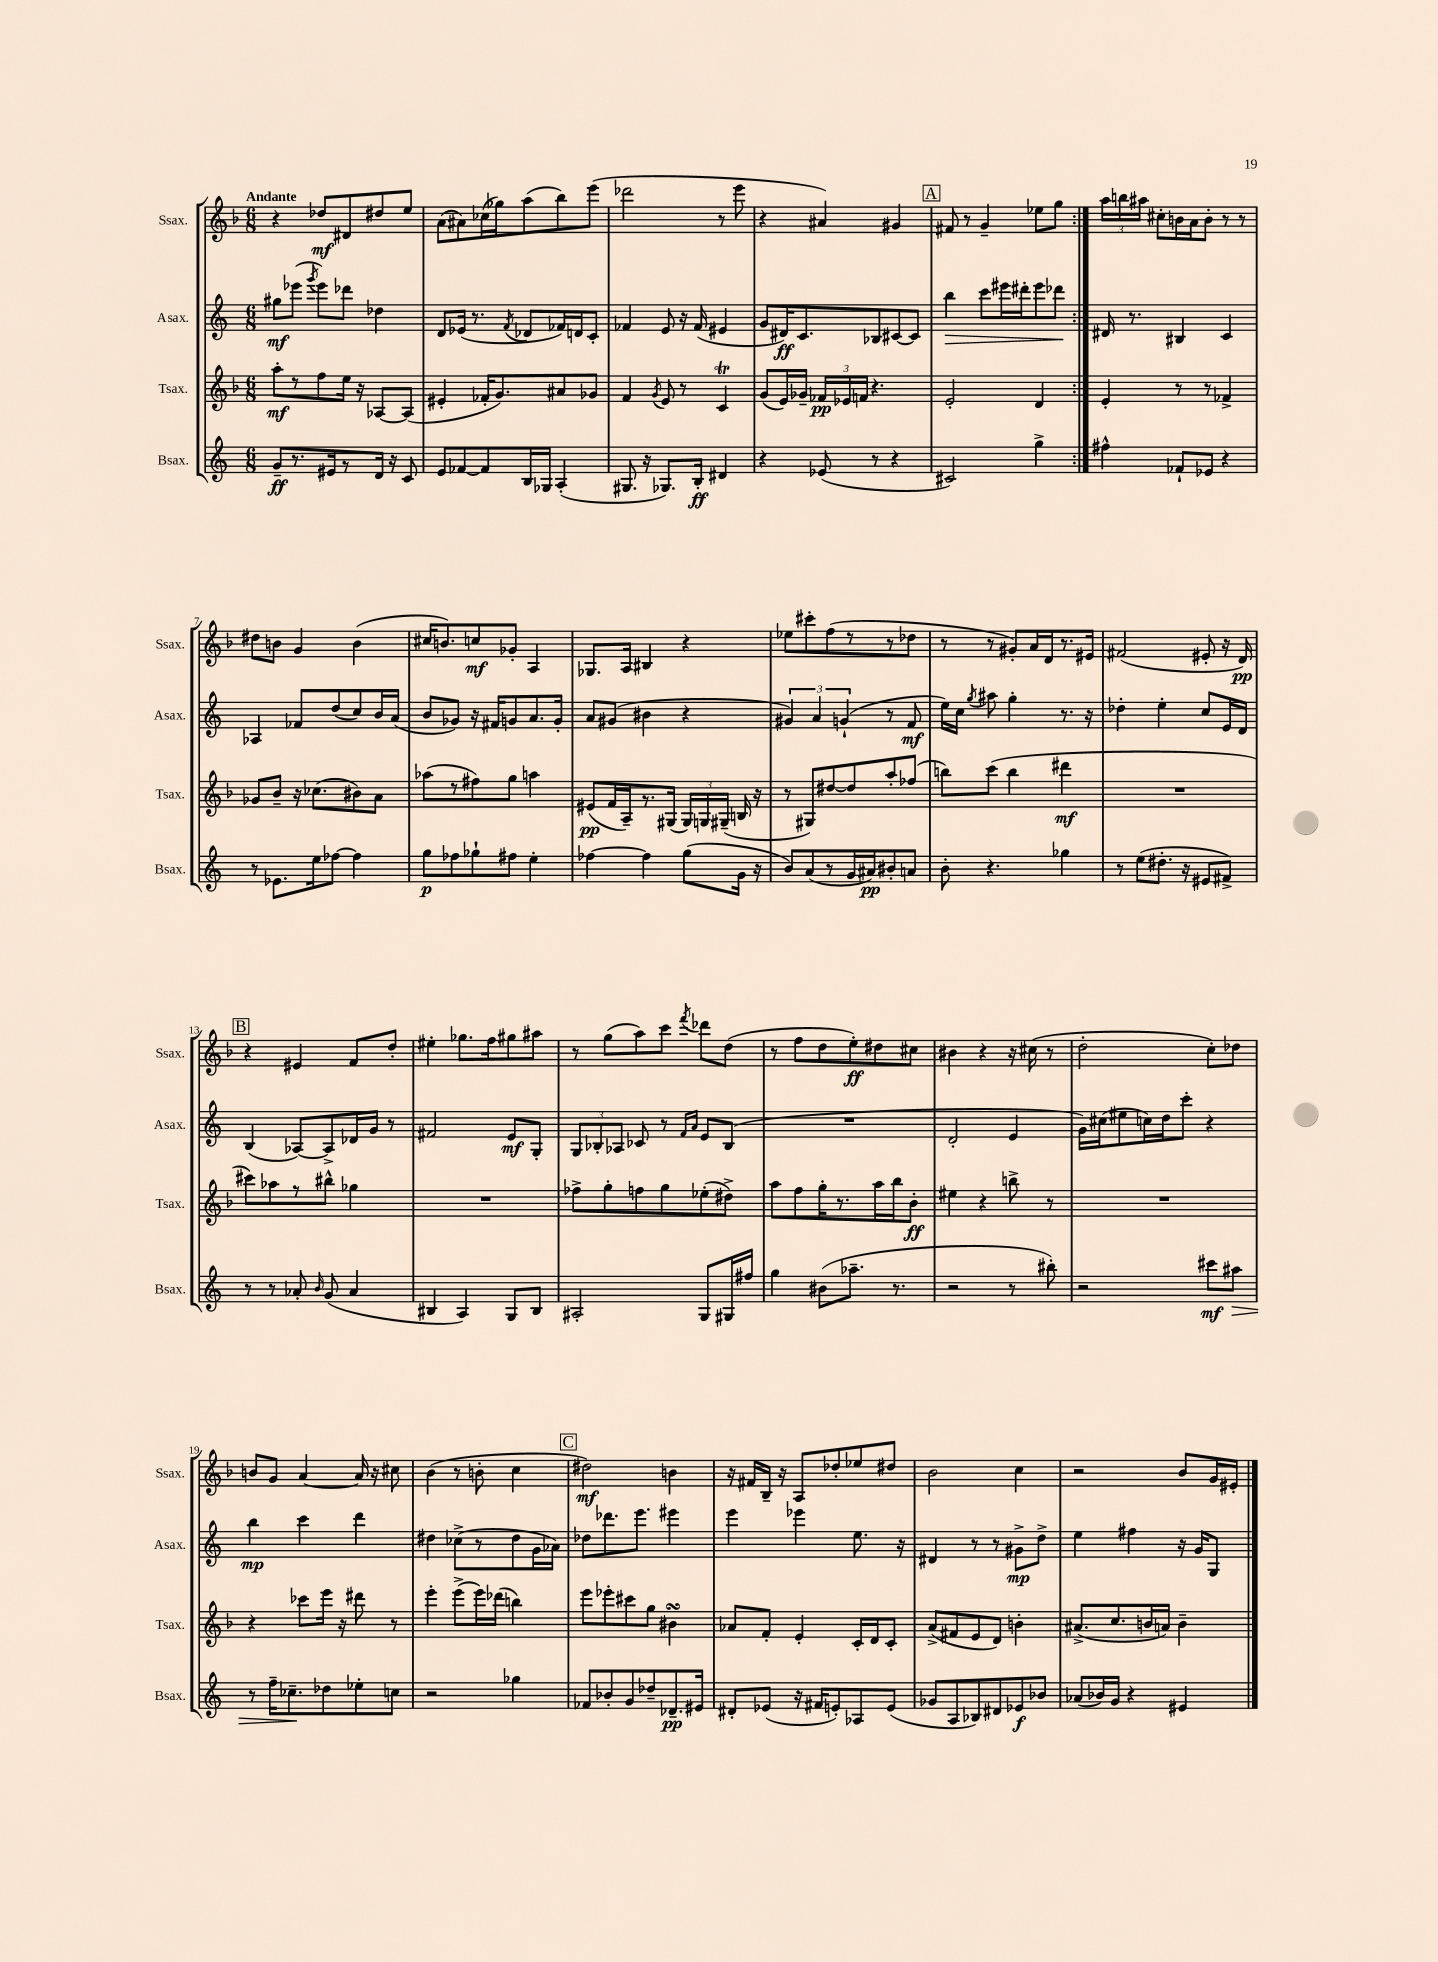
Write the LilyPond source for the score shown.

<<
\new StaffGroup <<
\new Staff = "s0" \with { instrumentName = "Ssax." shortInstrumentName = "Ssax." } {
    \clef treble \key f \major \numericTimeSignature \time 6/8 \tempo "Andante"
    \autoBeamOff \repeat volta 2 { r4 des''8[\mf dis'8 dis''8 e''8] |
    a'8[( ais'8) ces''16( ges''16) a''8( bes''8) e'''8]( |
    des'''2 r8 e'''8 |
    r4 ais'4) gis'4 |
    \mark \markup { \box "A" } fis'8 r8 g'4-- ees''8[ g''8] | }
    \tuplet 3/2 { a''16[ b''16 ais''16] } cis''8[-. b'16 a'16 b'8]-. r8 r8 |
    dis''8[ b'8] g'4 b'4( |
    cis''16[ b'8.) c''8\mf ges'8]-. a4 |
    ges8.[ a16] bis4 r4 |
    ees''8[ cis'''8-. f''8( r8 r8 des''8] |
    r8 r8 gis'8[-.) a'16 d'16 r8. eis'16] |
    fis'2( eis'8-. r16 d'16\pp) |
    \mark \markup { \box "B" } r4 eis'4 f'8[ d''8]-. |
    eis''4-. ges''8.[ f''16 gis''8 ais''8] |
    r8 g''8[( a''8) c'''8] \acciaccatura { f'''8 } des'''8[ d''8]( |
    r8 f''8[ d''8 e''8-.\ff) dis''8 cis''8] |
    bis'4 r4 r16 cis''16( r8 |
    d''2-. c''8[-.) des''8] |
    b'8[ g'8] a'4~ a'16 r16 cis''8 |
    bes'4( r8 b'8-. c''4 |
    \mark \markup { \box "C" } dis''2\mf) b'4 |
    r16 fis'16[ bes16]-- r16 a8[ des''8-. ees''8 dis''8] |
    bes'2 c''4 |
    r2 bes'8[ g'16 eis'16]-. \bar "|." |
}
\new Staff = "s1" \with { instrumentName = "Asax." shortInstrumentName = "Asax." } {
    \clef treble \key c \major \numericTimeSignature \time 6/8
    \autoBeamOff \repeat volta 2 { gis''8[\mf ees'''8]( \acciaccatura { g'''8 } ees'''8[) des'''8] des''4 |
    d'8[ ees'16]( r8. \acciaccatura { f'8 } des'8[ fes'16) d'16 c'8]-. |
    fes'4 e'8 r16 fes'16( eis'4 |
    g'8[ dis'16\ff) c'8. bes8 cis'8~ cis'8] |
    \mark \markup { \box "A" } b''4\> c'''8[ eis'''16 dis'''16-. eis'''8 des'''8]\! | }
    dis'16 r8. bis4 c'4 |
    aes4 fes'8[ d''8( c''8) b'16 a'16]( |
    b'8[ ges'8]) r16 fis'16[ g'8 a'8. g'16]-. |
    a'8[ gis'8]( bis'4 r4 |
    \tuplet 3/2 { gis'4) a'4 g'4-!( } r8 f'8\mf |
    e''16[) c''16] \acciaccatura { g''8 } ais''8 g''4-. r8. r16 |
    des''4-. e''4-. c''8[ e'16 d'16] |
    \mark \markup { \box "B" } b4( aes8[~) aes8-> des'16 g'16] r8 |
    fis'2 e'8[\mf g8]-. |
    \tuplet 3/2 { g8[ bes8-. aes8] } ces'8 r8 \grace { f'16[ a'16] } e'8[ bes8]( |
    R2. |
    d'2-. e'4 |
    g'16[) cis''16( eis''8 c''16) d''16 c'''8]-. r4 |
    b''4\mp c'''4 d'''4 |
    dis''4 ces''8[->( r8 dis''8 g'16 aes'16]) |
    \mark \markup { \box "C" } des''8[ des'''8. e'''8.] eis'''4 |
    e'''4 ees'''4 e''8. r16 |
    dis'4 r8 r8 gis'8[->\mp d''8]-> |
    e''4 fis''4 r16 g'16[ g8] \bar "|." |
}
\new Staff = "s2" \with { instrumentName = "Tsax." shortInstrumentName = "Tsax." } {
    \clef treble \key f \major \numericTimeSignature \time 6/8
    \autoBeamOff \repeat volta 2 { a''8[-.\mf r8 f''8 e''16] r16 aes8[~ aes8]( |
    eis'4-. fes'16[-. g'8.) ais'8 ges'8] |
    f'4 \acciaccatura { g'8 } e'8 r8 c'4\trill |
    g'8[( e'16) ges'16]-- \tuplet 3/2 { fes'16[\pp ees'16 f'16] } r4. |
    \mark \markup { \box "A" } e'2-. d'4 | }
    e'4-. r8 r8 fes'4-> |
    ges'8[ bes'8]-- r16 ces''8.[( bis'8) a'8] |
    aes''8[( r8 fis''8) g''8] a''4 |
    eis'8[\pp( f'16 a16--) r8. gis16]( \tuplet 3/2 { gis16[) g16 gis16]--( } b16 r16 |
    r8 gis8[) dis''8~ dis''8 a''8-. fes''8]( |
    b''8[) c'''8]( b''4 dis'''4\mf |
    R2. |
    \mark \markup { \box "B" } cis'''8[) aes''8 r8 bis''8]-^ ges''4 |
    R2. |
    fes''8[-> g''8-. f''8 g''8 ees''8-.( dis''8]->) |
    a''8[ f''8 g''16-. r8. a''16 bes''16 bes'8]-.\ff |
    eis''4 r4 b''8-> r8 |
    R2. |
    r4 ces'''8[ e'''16] r16 dis'''8 r8 |
    e'''4-. e'''8[->( e'''16) des'''16]( b''4) |
    \mark \markup { \box "C" } e'''8[ ees'''8-. cis'''8 g''8] bis'4\turn |
    aes'8[ f'8]-. e'4-. c'16[-. d'16 c'8]-. |
    a'8[->( fis'8 e'8 d'8]) b'4-. |
    ais'8.[->( c''8. b'16 a'16]) b'4-- \bar "|." |
}
\new Staff = "s3" \with { instrumentName = "Bsax." shortInstrumentName = "Bsax." } {
    \clef treble \key c \major \numericTimeSignature \time 6/8
    \autoBeamOff \repeat volta 2 { g'8[--\ff r8. eis'16 r8 d'16] r16 c'8 |
    e'8[ fes'8~ fes'8 b16 ges16] a4-.( |
    gis8. r16 ges8.[) b16]-.\ff dis'4 |
    r4 ees'8( r8 r4 |
    \mark \markup { \box "A" } cis'2) g''4-> | }
    fis''4-^ fes'8[-! ees'8] r4 |
    r8 ees'8.[ e''16 fes''8]~ fes''4 |
    g''8[\p fes''8 ges''8-! fis''8] e''4-. |
    fes''4~ fes''4 g''8[( g'16] r16 |
    b'8[) a'8( r8 g'16 ais'16\pp) bis'8-. a'8] |
    b'8-. r4. ges''4 |
    r8 e''8[( dis''8.]-. r16 eis'8[ fis'8]->) |
    \mark \markup { \box "B" } r8 r8 aes'8-. \grace { b'16 } g'8( aes'4 |
    bis4 a4) g8[ bis8] |
    ais2-. g8[ gis16 fis''16] |
    g''4 bis'8[( aes''8.]-- r8. |
    r2 r8 bis''8-.) |
    r2 cis'''8[\mf ais''8]\> |
    r8 f''16[-- ces''8.--\! des''8 ees''8-. c''8] |
    r2 ges''4 |
    \mark \markup { \box "C" } fes'8[ bes'8-. g'8 des''8-- des'8.--\pp eis'16] |
    dis'8[-. ees'8]( r16 fis'16[ e'8-.) aes8 e'8]( |
    ges'8[ a8 bes8) dis'8 ees'8\f bes'8] |
    aes'8[( bes'16) g'16] r4 eis'4 \bar "|." |
}
>>
>>
